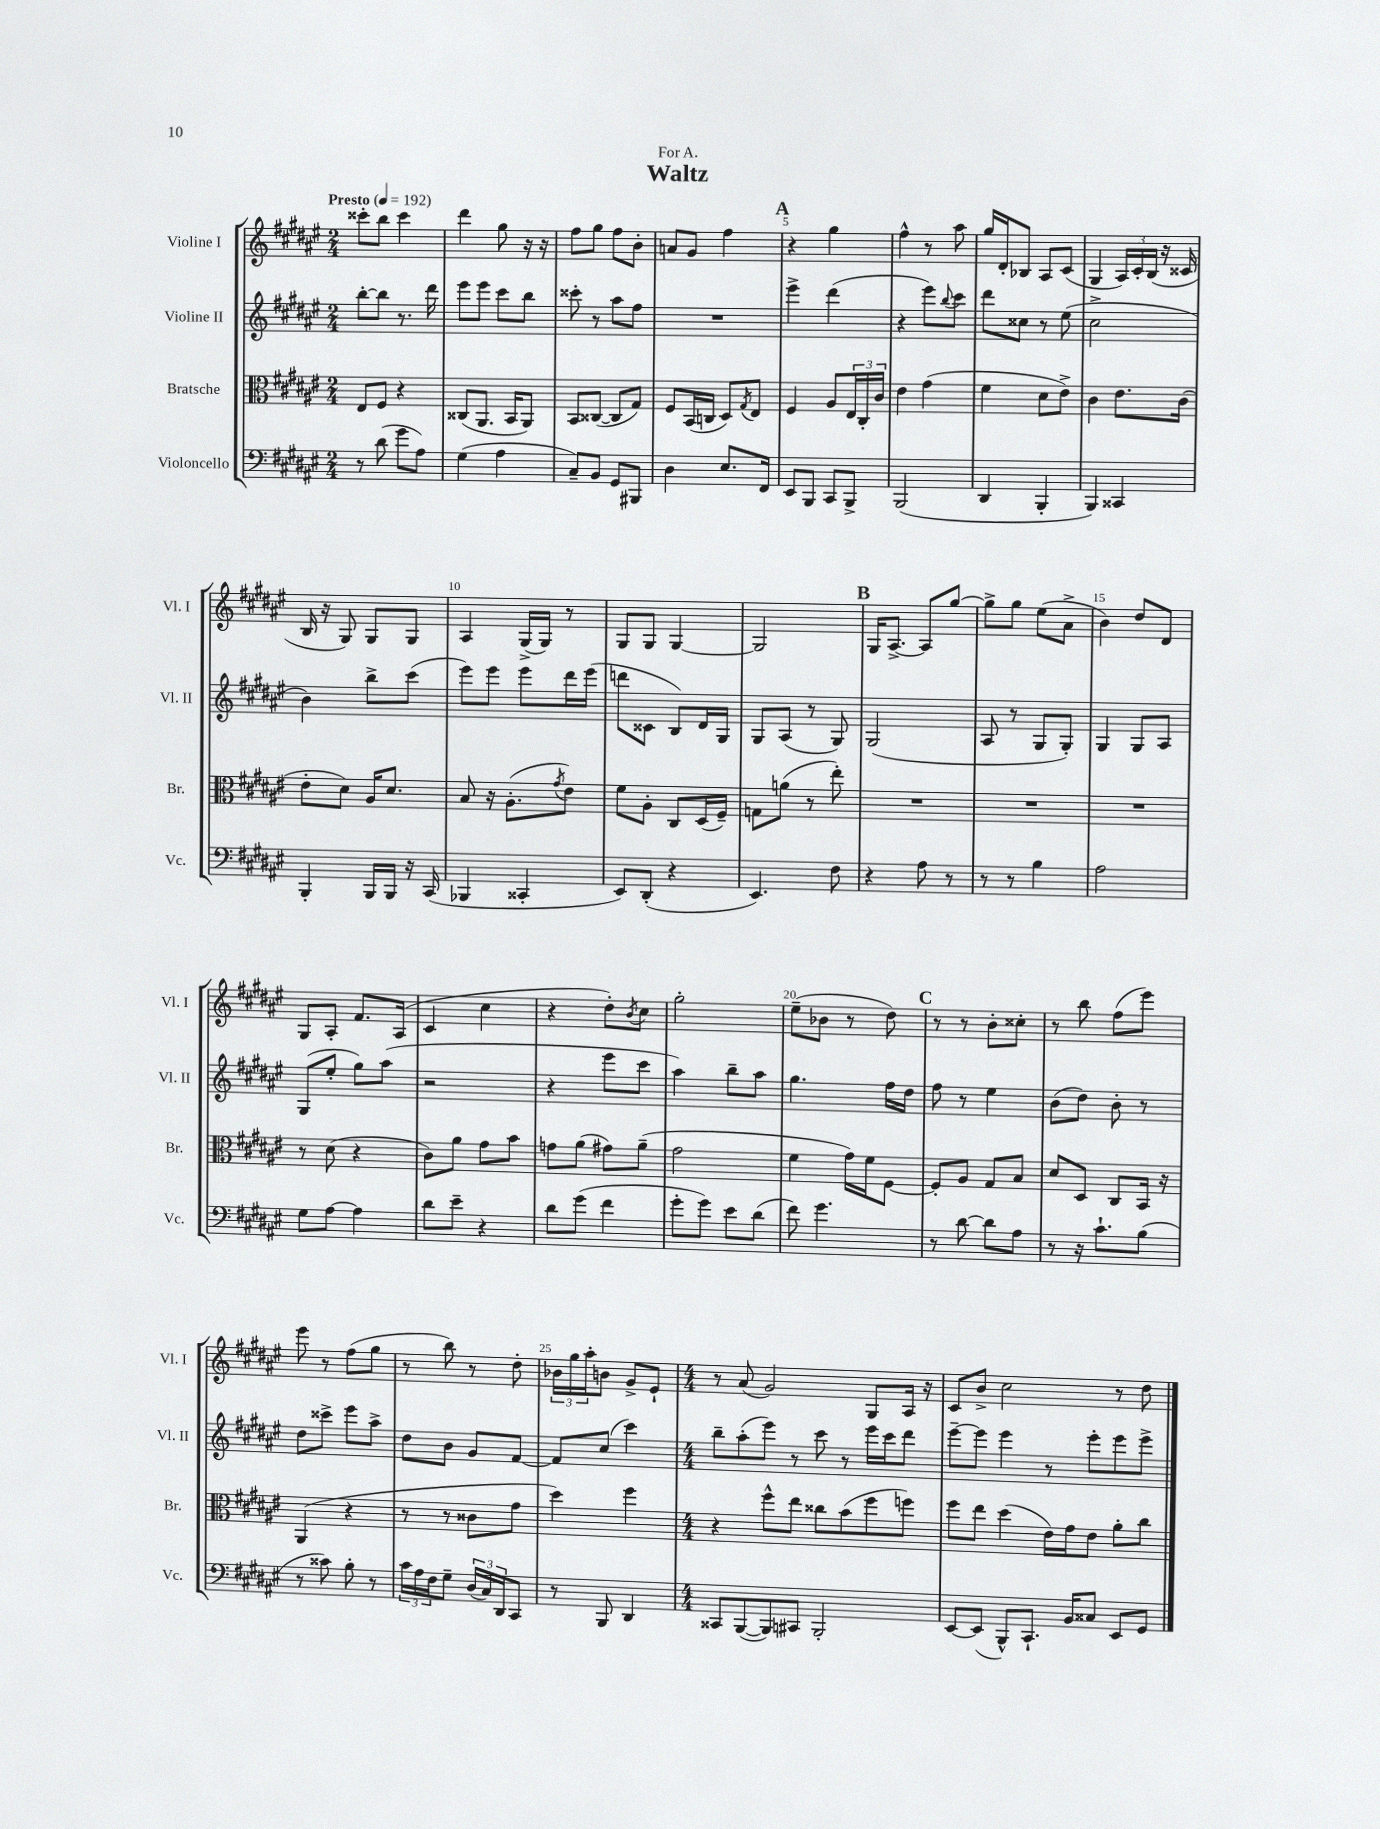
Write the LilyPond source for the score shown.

\header { title = "Waltz" dedication = "For A." }
<<
\new StaffGroup <<
\new Staff = "s0" \with { instrumentName = "Violine I" shortInstrumentName = "Vl. I" } {
    \clef treble \key fis \major \numericTimeSignature \time 2/4 \tempo "Presto" 4 = 192
    cisis'''8-. b''8 cisis'''4 |
    dis'''4 gis''8 r16 r16 |
    fis''8 gis''8 fis''8 b'8-. |
    a'8 gis'8 fis''4 |
    \mark \markup { \bold "A" } r4 gis''4 |
    fis''4-^ r8 ais''8 |
    gis''16 dis'16-. bes8 ais8 cis'8( |
    gis4 \tuplet 3/2 { ais16) cis'16-. b16( } r16 cisis'16 |
    b16 r16 gis8) gis8 gis8 |
    ais4 gis16->( gis16) r8 |
    gis8 gis8 gis4~ |
    gis2 |
    \mark \markup { \bold "B" } gis16 ais8.~-> ais8 gis''8~ |
    gis''8-> gis''8 eis''8( ais'8-> |
    b'4) dis''8 dis'8 |
    gis8 ais8-. fis'8. ais16( |
    cis'4 cis''4 |
    r4 dis''8-.) \acciaccatura { b'8 } cis''8 |
    gis''2-. |
    eis''8--( bes'8 r8 dis''8) |
    \mark \markup { \bold "C" } r8 r8 b'8-. cisis''8-. |
    r8 b''8 fis''8( eis'''8) |
    eis'''8 r8 fis''8( gis''8 |
    r8 b''8) r8 dis''8-. |
    \tuplet 3/2 { bes'16 gis''16 ais''16-. } b'8 gis'8-> eis'8-! |
    \numericTimeSignature \time 4/4 r8 ais'8( gis'2) gis8 ais16 r16 |
    cis'8 b'8-> cis''2 r8 dis''8 \bar "|." |
}
\new Staff = "s1" \with { instrumentName = "Violine II" shortInstrumentName = "Vl. II" } {
    \clef treble \key fis \major \numericTimeSignature \time 2/4
    b''8~-. b''8 r8. dis'''16 |
    eis'''8 eis'''8 cis'''8 b''8 |
    cisis'''8-. r8 ais''8 fis''8 |
    R2 |
    \mark \markup { \bold "A" } eis'''4-> dis'''4( |
    r4 eis'''8) \appoggiatura { b''8 } cis'''8 |
    dis'''8 cisis''8 r8 eis''8( |
    cis''2-> |
    b'4) b''8-> cis'''8( |
    eis'''8) eis'''8 eis'''8 dis'''16 eis'''16( |
    d'''8 cisis'8 b8) dis'16 gis16 |
    gis8 ais8( r8 gis8) |
    \mark \markup { \bold "B" } gis2( |
    ais8 r8 gis8 gis8-.) |
    gis4 gis8 ais8 |
    gis8( eis''8-. gis''8) ais''8( |
    r2 |
    r4 eis'''8 cis'''8 |
    ais''4) b''8-- ais''8 |
    gis''4. fis''16 dis''16 |
    \mark \markup { \bold "C" } fis''8 r8 eis''4 |
    b'8( dis''8) b'8-. r8 |
    dis''8 cisis'''8-> eis'''8 ais''8-> |
    dis''8 b'8 gis'8 fis'8~ |
    fis'8 cis''8( cis'''4) |
    \numericTimeSignature \time 4/4 b''8-- ais''8-.( eis'''8) r8 cis'''8 r8 eis'''16 cis'''16 dis'''8 |
    eis'''8~-- eis'''8 eis'''4 r8 eis'''8-. eis'''8 eis'''8-> \bar "|." |
}
\new Staff = "s2" \with { instrumentName = "Bratsche" shortInstrumentName = "Br." } {
    \clef alto \key fis \major \numericTimeSignature \time 2/4
    eis8 fis8 r4 |
    cisis8( ais,8. b,16 ais,8) |
    b,8 cisis8~( cisis8 gis8) |
    fis8 b,16( c16 dis8) \acciaccatura { gis8 } eis8 |
    \mark \markup { \bold "A" } fis4 ais8 \tuplet 3/2 { eis16 cis16-. cis'16 } |
    eis'4 gis'4( |
    fis'4 dis'8 eis'8->) |
    cis'4 eis'8. cis'16( |
    eis'8-. dis'8) ais16 dis'8. |
    b8 r16 ais8.-.( \acciaccatura { gis'8 } eis'8) |
    fis'8 ais8-. cis8 dis16( fis16--) |
    g8 a'8( r8 eis''8-.) |
    \mark \markup { \bold "B" } R2 |
    R2 |
    R2 |
    r8 dis'8( r4 |
    cis'8) ais'8 gis'8 b'8 |
    g'8 ais'8( gis'8) ais'8--( |
    gis'2 |
    fis'4 gis'16) fis'16 fis8~ |
    \mark \markup { \bold "C" } fis8-. ais8 gis8 b8 |
    dis'8 dis8 cis8 b,16 r16 |
    ais,4( r4 |
    r8 r8 cisis'8 gis'8 |
    dis''4) fis''4 |
    \numericTimeSignature \time 4/4 r4 fis''8-^ eis''8 cisis''8 b'8( fis''8 f''8) |
    fis''8 eis''8 dis''4( eis'16) gis'16 eis'8 ais'8-. cis''8 \bar "|." |
}
\new Staff = "s3" \with { instrumentName = "Violoncello" shortInstrumentName = "Vc." } {
    \clef bass \key fis \major \numericTimeSignature \time 2/4
    r8 dis'8( gis'8 ais8) |
    gis4( ais4 |
    cis8--) b,8 gis,8 bis,,8 |
    dis4 eis8. fis,16 |
    \mark \markup { \bold "A" } eis,8 b,,8 cis,8 b,,8-> |
    b,,2( |
    dis,4 b,,4-. |
    b,,4) cisis,4 |
    b,,4-. b,,16 b,,16 r16 cis,16( |
    bes,,4 cisis,4-. |
    eis,8) dis,8-.( r4 |
    eis,4.) fis8 |
    \mark \markup { \bold "B" } r4 ais8 r8 |
    r8 r8 b4 |
    ais2 |
    gis8 ais8~ ais4 |
    dis'8 eis'8-- r4 |
    dis'8 gis'8( fis'4 |
    gis'8-. gis'8) eis'8 dis'8( |
    fis'8) gis'4. |
    \mark \markup { \bold "C" } r8 dis'8~ dis'8 ais8 |
    r8 r16 cis'8.-! b8( |
    r8 cisis'8) b8-. r8 |
    \tuplet 3/2 { cis'16 ais16 fis16 } gis8-- \tuplet 3/2 { dis16( cis16) dis,16 } cis,8 |
    r8 b,,8 dis,4 |
    \numericTimeSignature \time 4/4 cisis,8 b,,8~( b,,8) cis,8 b,,2-. |
    eis,8~ eis,8( b,,8-^) cis,8.-! b,16 cisis8 eis,8 gis,8 \bar "|." |
}
>>
>>
\layout { \context { \Score \override BarNumber.break-visibility = ##(#f #t #t) barNumberVisibility = #(every-nth-bar-number-visible 5) } }
